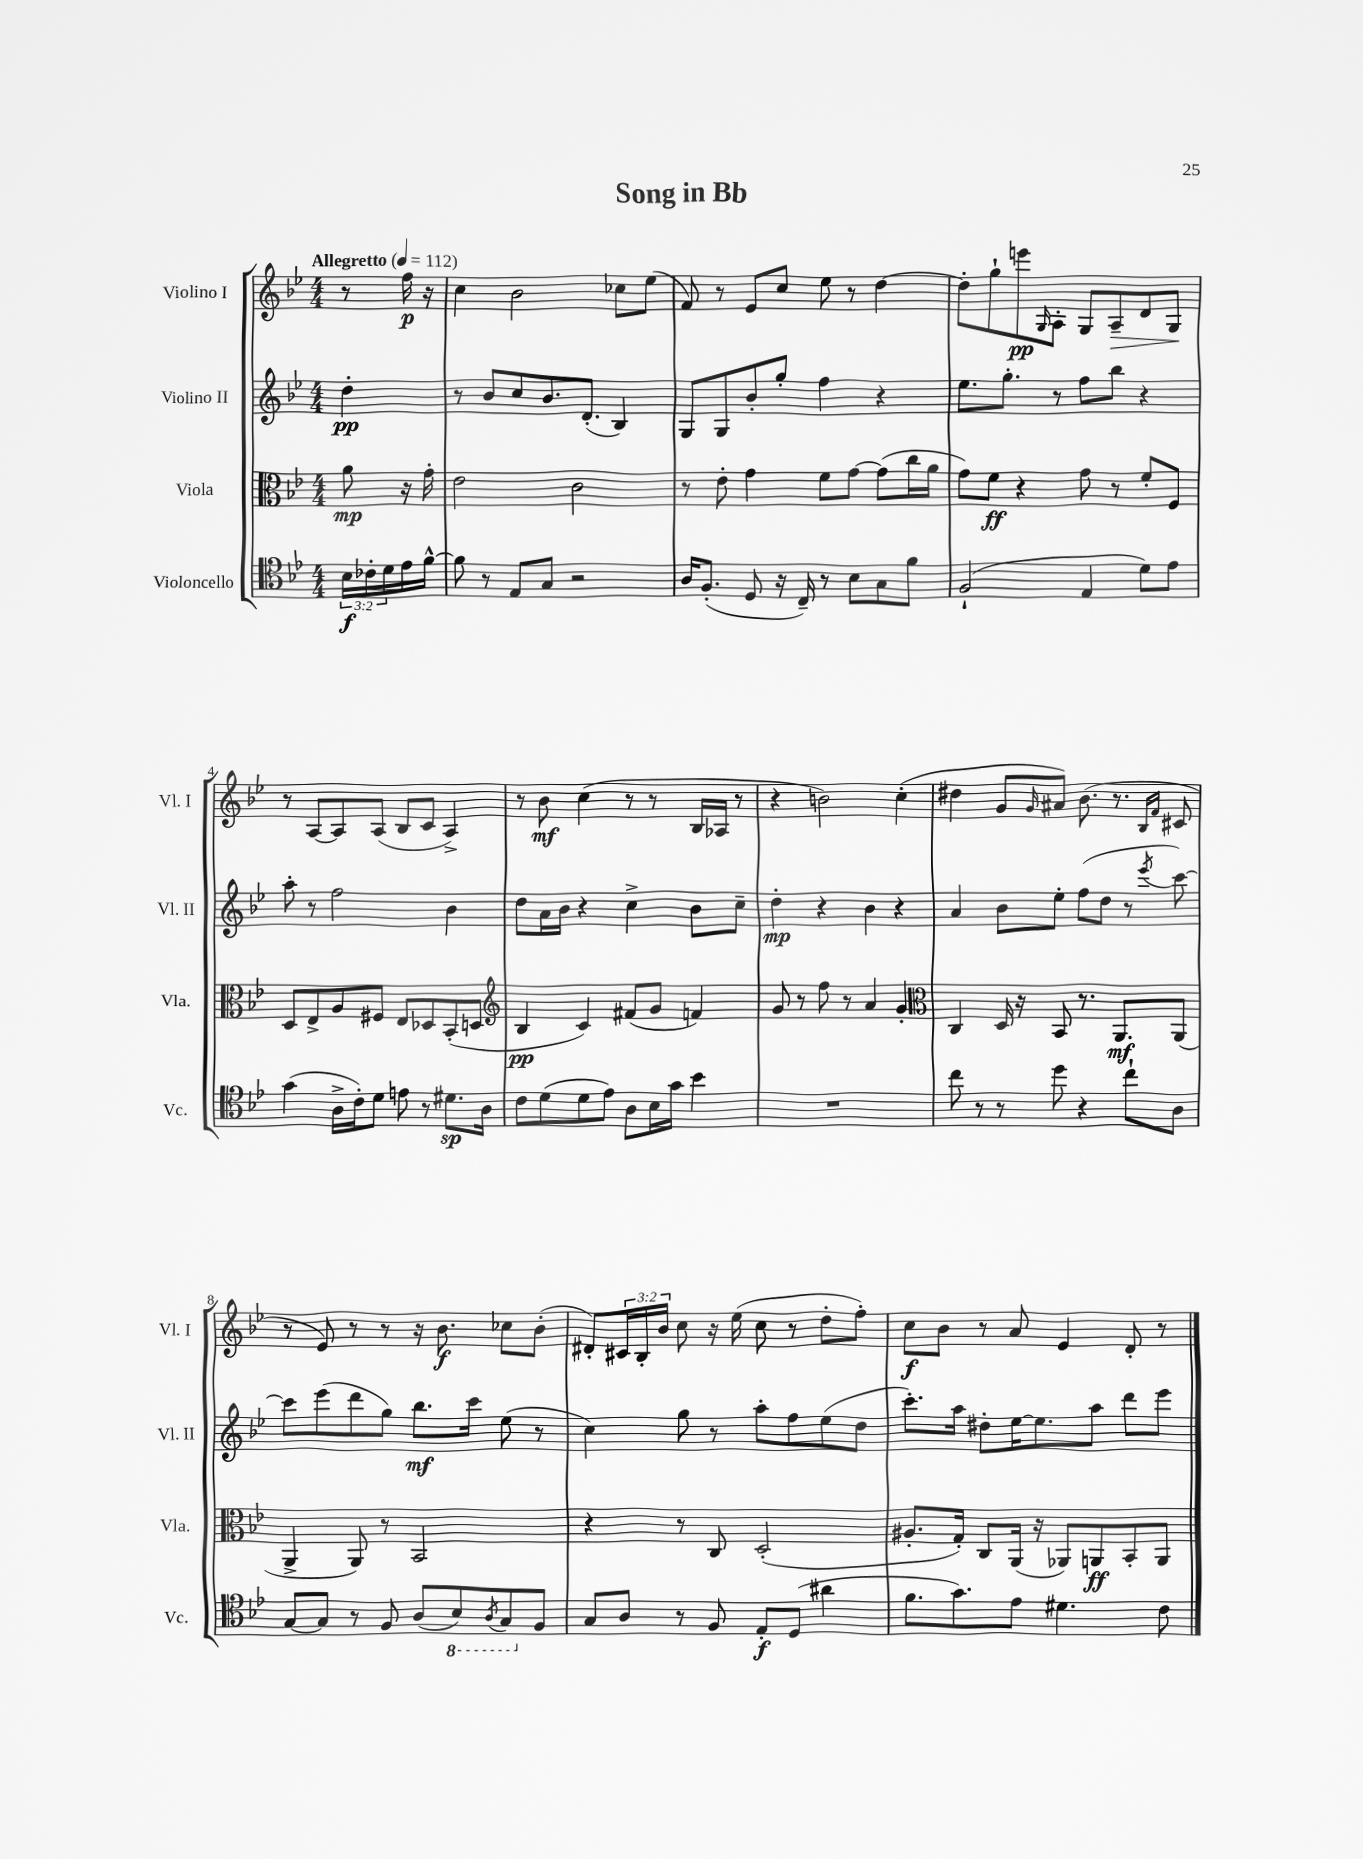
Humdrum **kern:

**kern	**kern	**kern	**kern
*staff4	*staff3	*staff2	*staff1
*clefC4	*clefC3	*clefG2	*clefG2
*k[b-e-]	*k[b-e-]	*k[b-e-]	*k[b-e-]
*M4/4	*M4/4	*M4/4	*M4/4
*MM112	*MM112	*MM112	*MM112
24B-	8a	4dd'	8r
24c-'	.	.	.
24d	.	.	.
16e-	16r	.	16ff
[16f^^	16g'	.	16r
=	=	=	=
8f]	2e-	8r	4cc
8r	.	8b-	.
8E-	.	8cc	2b-
8G	.	8.b-	.
2r	2c	.	.
.	.	(8.d'	.
.	.	4B-)	8cc-
.	.	.	(8ee-
=	=	=	=
16A	8r	8G	8f)
(8.F'	.	.	.
.	8e-'	8G	8r
8D	4g	8b-'	8e-
16r	.	8gg'	8cc
16C~)	.	.	.
8r	8f	4ff	8ee-
8B-	[8g	.	8r
8G	(8g]	4r	[4dd
8f	16cc	.	.
.	16a	.	.
=	=	=	=
(2F`	8g)	8.ee-	8dd']
.	8f	.	8gg`
.	.	8.gg'	.
.	4r	.	8eee
.	.	.	16qqG
.	.	8r	8A'
4E-	8g	8ff	8G
.	8r	8bb-	8A~
8d)	8f'	4r	8d
8e-	8F	.	8G
=	=	=	=
(4g	8D	8aa'	8r
.	8E-^	8r	[8A
16A^	8A	2ff	8A]
16c')	.	.	.
8d	8F#	.	(8A
8e	8E-	.	8B-
8r	8D-	.	8c
8.d#	(8BB-'	4b-	4A^)
.	8D	.	.
16A	.	.	.
=	=	=	=
*	*clefG2	*	*
8c	4B-	8dd	8r
(8d	.	16a	8b-
.	.	16b-	.
8d	4c)	4r	(4cc
8e-)	.	.	.
8A	(8f#	4cc^	8r
16B-	8g	.	8r
16g	.	.	.
4b-	4f)	8b-	16B-
.	.	.	16A-
.	.	8cc~	8r
=	=	=	=
1r	8g	4dd'	4r
.	8r	.	.
.	8ff	4r	2b)
.	8r	.	.
.	4a	4b-	.
.	4g'	4r	(4cc'
=	=	=	=
*	*clefC3	*	*
8cc	4C	4a	4dd#
8r	.	.	.
8r	16D	8b-	8g
.	16r	.	.
.	.	.	16qqg
8dd	8BB-	8ee-'	8a#)
4r	8.r	(8ff	(8.b-
.	.	8dd	.
.	8.AA	.	8.r
8cc`	.	8r	.
.	.	.	16qqB-
.	.	8qeee-	16qqf
8A	(8AA	[8ccc)	8c#
=	=	=	=
[8G	4AA^	8ccc]	8r
8G]	.	(8eee-	8e-)
8r	8AA)	8ddd	8r
8F	8r	8gg)	8r
(8A	2BB-	8.bb-	16r
.	.	.	8.b-
8BB-)	.	.	.
.	.	16ccc	.
8qAA	.	.	.
8GG	.	(8ee-	8cc-
8F	.	8r	(8b-'
=	=	=	=
8G	4r	4cc)	8d#')
8A	.	.	24c#
.	.	.	24B-'
.	.	.	24b-
8r	8r	8gg	8cc
8F	8C	8r	16r
.	.	.	(16ee-
8E-'	(2D'	8aa'	8cc
(8D	.	8ff	8r
4a#	.	(8ee-	8dd'
.	.	8dd	8ff')
=	=	=	=
8.f	8.A#'	8.ccc')	8cc
.	.	.	8b-
8.g)	16G')	16aa	.
.	8C	8dd#'	8r
8e-	(16AA	[16ee-	8a
.	16r	8.ee-]	.
4.d#	8AA-)	.	4e-
.	8AA	8aa	.
.	8BB-'	8ddd	8d'
8c	8AA	8eee-	8r
==	==	==	==
*-	*-	*-	*-
